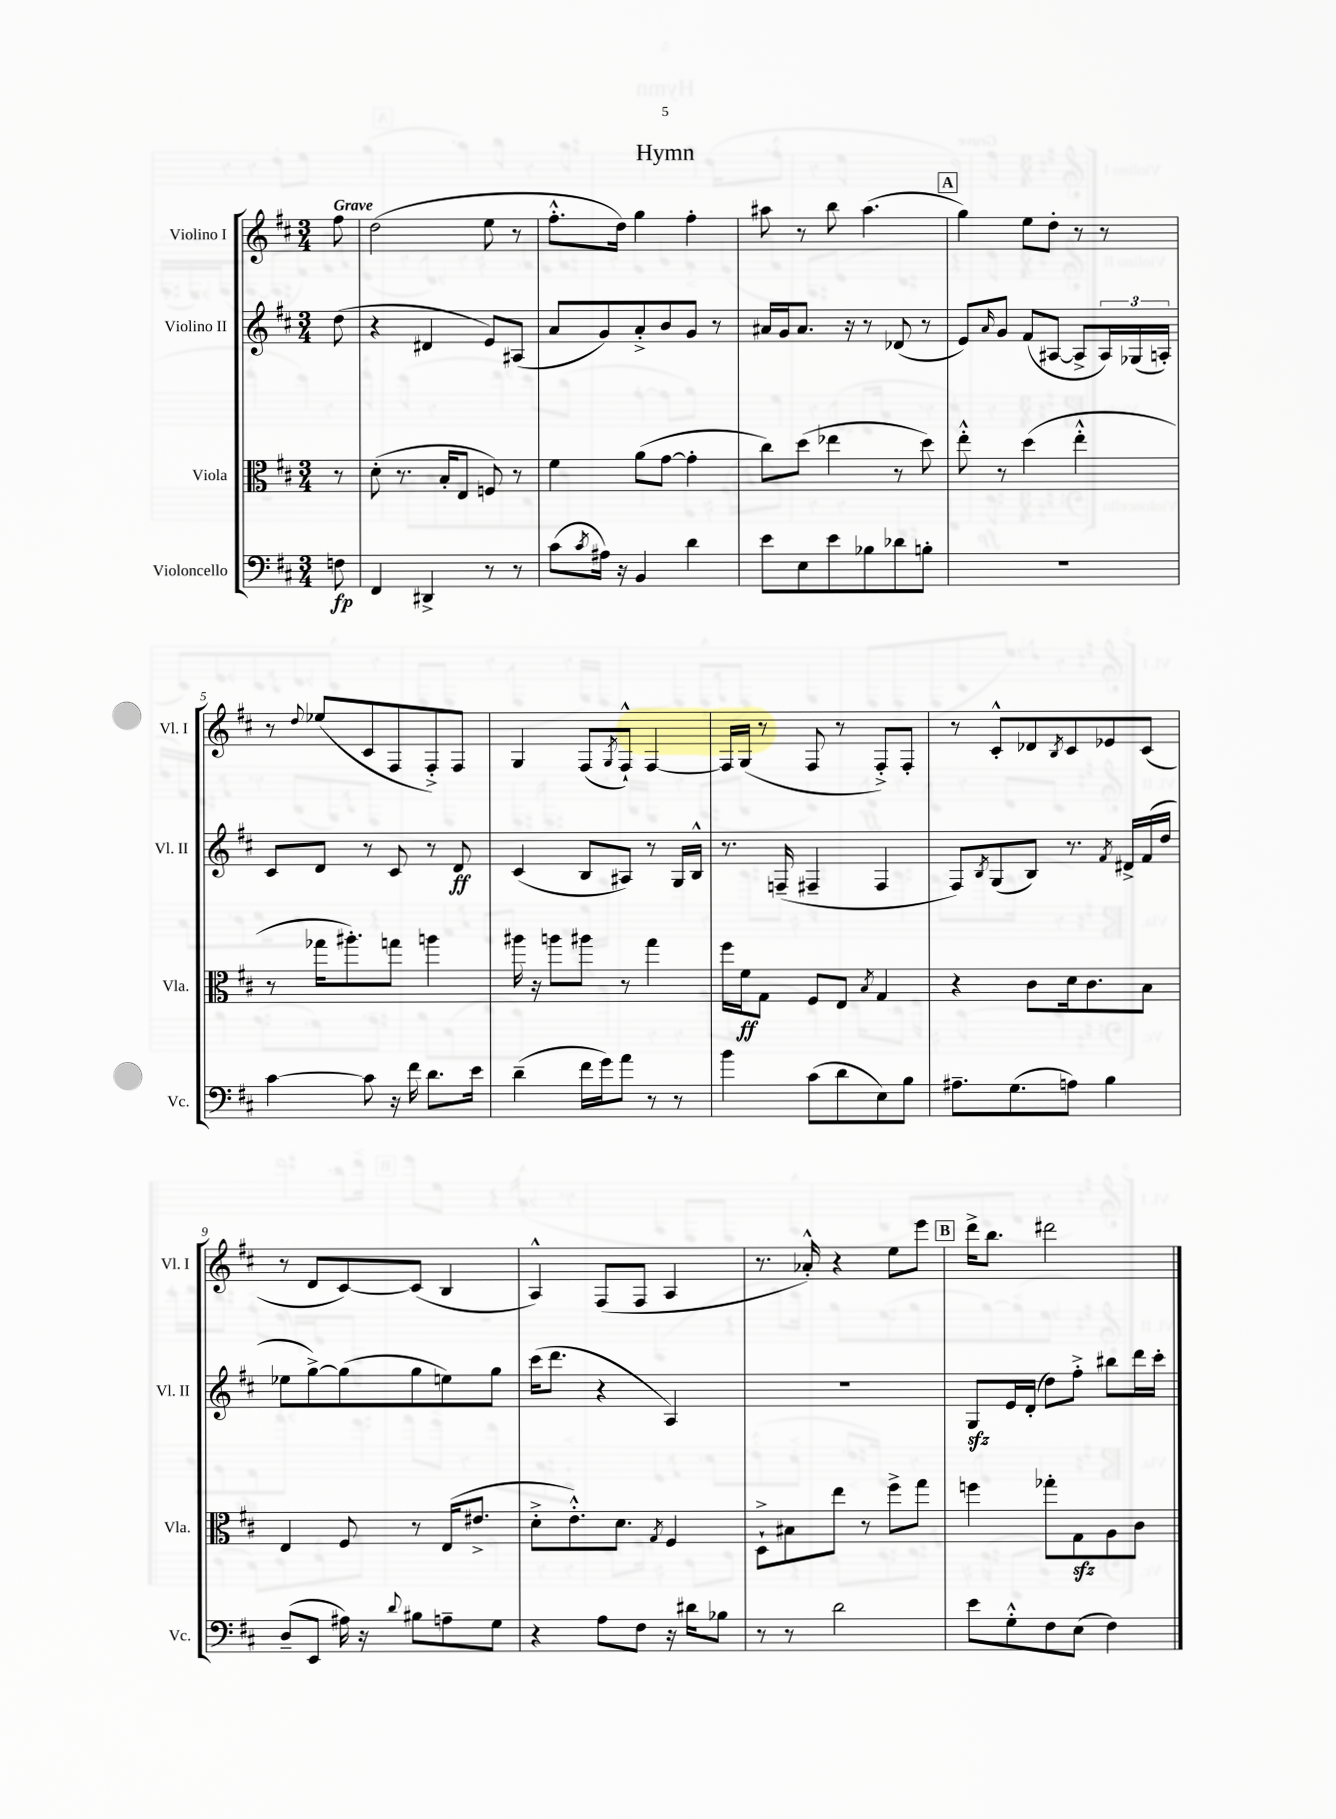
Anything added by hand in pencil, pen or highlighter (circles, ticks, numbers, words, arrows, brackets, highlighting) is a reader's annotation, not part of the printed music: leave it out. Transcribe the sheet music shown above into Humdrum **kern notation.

**kern	**kern	**kern	**kern
*staff4	*staff3	*staff2	*staff1
*clefF4	*clefC3	*clefG2	*clefG2
*k[f#c#]	*k[f#c#]	*k[f#c#]	*k[f#c#]
*M3/4	*M3/4	*M3/4	*M3/4
8F	8r	(8dd	8ff#
=	=	=	=
4FF#	(8d'	4r	(2dd
.	8.r	.	.
4DD#^	.	4d#	.
.	16B'	.	.
.	8E	.	.
8r	8F)	8e)	8ee
8r	8r	(8A#	8r
=	=	=	=
(8c#	4f#	8a	8.ff#'^^
8qc#	.	.	.
16A#)	.	8g)	.
16r	.	.	16dd)
4BB	(8a	8a'^	4gg
.	[8g	8b	.
4d	4g']	8g	4ff#'
.	.	8r	.
=	=	=	=
8e	8cc#)	16a#	8aa#
.	.	16g	.
8E	(8dd	8.a#	8r
8e	4ee-	.	8bb
.	.	16r	.
8B-	.	8r	(4.aa#
8d-	8r	(8d-	.
8B'	8dd)	8r	.
=	=	=	=
2.r	8ee'^^	8e)	4gg)
.	.	16qqa	.
.	8r	8g	.
.	(4dd	(8f#	8ee
.	.	[8A#	8dd'
.	4ee'^^	8A#^]	8r
.	.	24A#)	8r
.	.	(24G-	.
.	.	24A')	.
=	=	=	=
[4c#	8r	8c#	8r
.	.	.	8qqdd
.	16gg-	8d	(8ee-
.	8.aa#')	.	.
8c#]	.	8r	8c#
16r	8gg	8c#	8F#
16f#	.	.	.
8.d	4aa	8r	8F#'^)
.	.	8d	8F#
16e	.	.	.
=	=	=	=
(4d~	16aa#	(4c#	4G
.	16r	.	.
.	8aa	.	.
16f#	8aa#	8B	(8F#
16g)	.	.	.
.	.	.	8qG
8a	8r	8A#)	8F#`^^)
8r	4gg	8r	[4F#
8r	.	16G	.
.	.	16B^^	.
=	=	=	=
4b	16ff#	8.r	16F#]
.	16f#	.	(16G
.	8G	.	8r
.	.	(16F~	.
(8c#	8F#	4F#~	8F#
8d	8E	.	8r
.	8qB	.	.
8E)	4G	4F#	8F#'^)
8B	.	.	8F#'
=	=	=	=
8.A#~	4r	8F#)	8r
.	.	8qB	.
.	.	(8G	8c#'^^
(8.G	.	.	.
.	8c#	8B)	8d-
.	.	.	8qB
8A)	16d	8.r	8c#
.	8.c#	.	.
4B	.	.	8e-
.	.	8qf#	.
.	.	16d#^	.
.	8B	(16f#	(8c#
.	.	16dd	.
=	=	=	=
(8D~	4E	8ee-	8r
8EE	.	[8gg^)	8d
16A#)	8F#	(8gg]	[8c#)
16r	.	.	.
8qqd	.	.	.
8B#	8r	8gg	(8c#]
8A~	(16E	8ee)	4B
.	8.e#^	.	.
8G	.	8gg	.
=	=	=	=
4r	8d'^	(16ccc#	4A^^)
.	.	8.ddd	.
.	8.e'^^)	.	.
8A	.	4r	(8F#
.	8.d	.	.
8F#	.	.	8F#
.	8qG	.	.
16r	4F#	4A)	4A
16d#	.	.	.
8B-	.	.	.
=	=	=	=
8r	8D`^	2.r	8.r
8r	8B#	.	.
.	.	.	16a-'^^)
2d	8ee	.	4r
.	8r	.	.
.	8ff#^	.	8ee
.	8gg	.	8eee
=	=	=	=
8e	4ff	8G	16ddd^
.	.	.	8.bb
8G'^^	.	16e	.
.	.	(16d'	.
8F#	8gg-'	8dd)	2ddd#
(8E	8G	8ff#'^	.
4F#)	8A	8bb#	.
.	8c#	16ddd	.
.	.	16ccc#'	.
==	==	==	==
*-	*-	*-	*-
